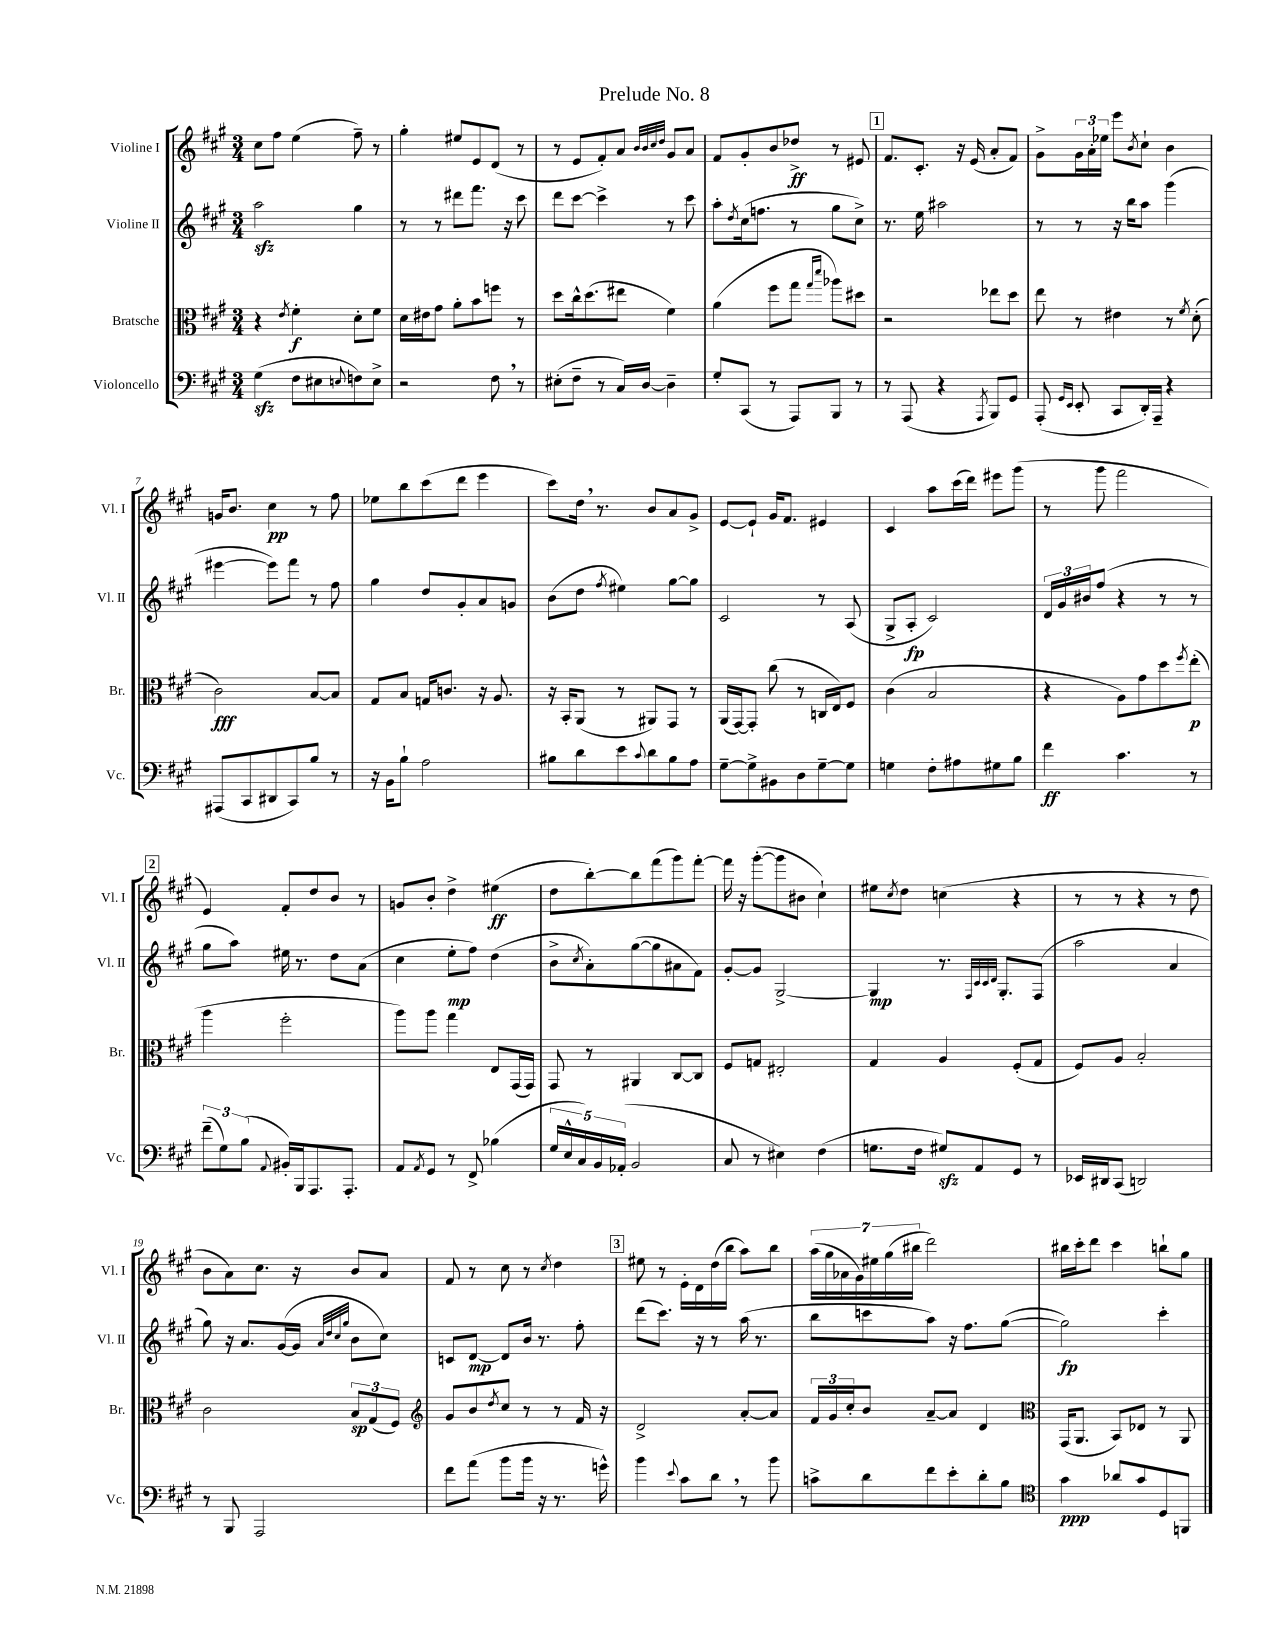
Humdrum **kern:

**kern	**kern	**kern	**kern
*staff4	*staff3	*staff2	*staff1
*clefF4	*clefC3	*clefG2	*clefG2
*k[f#c#g#]	*k[f#c#g#]	*k[f#c#g#]	*k[f#c#g#]
*M3/4	*M3/4	*M3/4	*M3/4
(4G#\	4r	2aa\	8cc#\L
.	.	.	8ff#\J
.	8qe/	.	.
8F#\L	4f#'\	.	(4ee\
8E#\	.	.	.
8qqE/	.	.	.
8F\)	8d'\L	4gg#\	8ff#~\)
8E^\J	8f#\J	.	8r
=	=	=	=
2r	16d\LL	8r	4gg#'\
.	16e#\J	.	.
.	8g#\J	8r	.
.	8a'\L	8ddd#\L	8ee#/L
.	8b\	8.fff#\J	8e/
8F#\	8ff\J	.	(8d/J
.	.	16r	.
8r	8r	8ccc#\	8r
=	=	=	=
(8E#'\L	8dd\L	8ddd\L	8r
8F#~\J	16cc#^^\k	[8ccc#\J	8e/L
.	(8.dd\	.	.
8r	.	4ccc#^\]	8f#'/)
16C#/LL)	8ee#\J	.	8a/J
[16D/JJ	.	.	.
.	.	.	32qqb/LLL
.	.	.	32qqb/
.	.	.	32qqcc#/
.	.	.	32qqdd/JJJ
4D~\]	4f#\)	8r	8g#/L
.	.	8ccc#\	8a/J
=	=	=	=
8G#'/L	(4a\	8aa'\L	8f#/L
.	.	8qdd/	.
(8CC#/J	.	(16cc#\k	8g#'/
.	.	8.ff\J	.
8r	8ff#\L	.	8b/
8AAA/L)	8gg#\J	8r	8dd-^/J
.	16qqgg#/LL	.	.
.	16qqddd/JJ	.	.
8BBB/J	8aa-\L)	8gg#\L	8r
8r	8dd#\J	8cc#^\J)	8e#/
=	=	=	=
8r	2r	8.r	8.f#/L
(8AAA/	.	.	.
.	.	16ee\	8.c#'/J
4r	.	2aa#\	.
.	.	.	16r
.	.	.	(16e/
8qAAA/	.	.	.
8BBB/L)	8ee-\L	.	8a'/L
8GG#/J	8dd\J	.	8f#/J)
=	=	=	=
(8AAA'/	8ee\	8r	8g#^\L
16qqGG#/LL	.	.	.
16qqEE/JJ	.	.	.
8EE'/	8r	8r	24g#\L
.	.	.	24a'\
.	.	.	24ee-\JJ
8CC#/L	4e#\	16r	8eee\L
.	.	16bb\LK	.
.	.	.	8qb/
16DD'/L)	.	8aa\J	8cc#`\J
16AAA~/JJ	.	.	.
4r	8r	(4ggg#\	4b\
.	8qf#/	.	.
.	(8d'\	.	.
=	=	=	=
(8AAA#/L	2c#\)	[4eee#\	16g/LK
.	.	.	8.b/J
8CC#/	.	.	.
8DD#/	.	8eee#\]L)	4cc#\
8CC#/)	.	8fff#\J	.
8B/J	[8B/L	8r	8r
8r	8B/]J	8ff#\	8ff#\
=	=	=	=
16r	8G#/L	4gg#\	8ee-\L
16BB\LK	.	.	.
8B`\J	8B/J	.	8bb\
2A\	16G/LK	8dd/L	(8ccc#\
.	8.c/J	.	.
.	.	8g#'/	8ddd\J
.	16r	8a/	4eee\
.	8.A/	.	.
.	.	8g/J	.
=	=	=	=
8B#\L	16r	(8b\L	8ccc#\L)
.	16BB'/LK	.	.
8d\	(8AA/J	8dd\J	16dd\Jk
.	.	.	8.r
.	.	8qff#/	.
8e\	8r	4ee#\)	.
8qqc#/	.	.	.
8d\	8AA#/L)	.	8b/L
8B#\	8GG#/J	[8gg#\L	8a/
8A\J	8r	8gg#\]J	8g#^/J
=	=	=	=
[8G#~\L	(16AA/LL	2c#/	[8e/L
.	[16GG#/J)	.	.
8G#^\]	8GG#'/]J	.	8e`/]J
8BB#\	(8cc#\	.	16g#/LK
.	.	.	8.f#/J
8D\	8r	.	.
[8G#~\	16C/LL	8r	4e#/
.	16E/J)	.	.
8G#\]J	8F#/J	(8A/	.
=	=	=	=
4G\	(4c#\	8G#^/L	4c#/
.	.	8A'/J	.
8F#'\L	2B/	2c#/)	8aa\L
8A#\	.	.	(16ccc#\L
.	.	.	16ddd\JJ)
8G#\	.	.	8eee#\L
8B\J	.	.	(8ggg#\J
=	=	=	=
4f#\	4r	24d/LL	8r
.	.	24g#/	.
.	.	24b#/J	.
.	.	(8ff#/J	8ggg#\
4.c#\	8A\L)	4r	2fff#\
.	8g#\	.	.
.	8dd\	8r	.
.	8qff#/	.	.
8r	(8ee'\J	8r	.
=	=	=	=
(12f#~\L	4aa\	8gg#\L	4e/)
12G#\)	.	.	.
.	.	8aa\J)	.
(12B\J	.	.	.
8qqAA/	.	.	.
16BB#'/LL)	2ff#'\	16ee#\	8f#'/L
16BBB/J	.	8.r	.
8.AAA/	.	.	8dd/
.	.	8dd\L	8b/J
8.AAA'/J	.	.	.
.	.	(8a\J	8r
=	=	=	=
8AA/L	8aa\L)	4cc#\	8g/L
8qAA/	.	.	.
8GG#/J	8aa\J	.	8b'/J
8r	4gg#\	8ee'\L	4dd^\
8FF#^/	.	8ff#\J)	.
(4B-\	8E/L	(4dd\	(4ee#\
.	(16GG#/L	.	.
.	16GG#/JJ)	.	.
=	=	=	=
20G#/LL	8GG#/	8b^\L	8dd\L
20E^^/	.	.	.
20C#/)	.	.	.
.	.	8qcc#/	.
.	8r	8a'\)	[8bb'\)
20BB/	.	.	.
(20AA-'/JJ	.	.	.
2BB/	4AA#/	([8gg#\	8bb\]
.	.	8gg#\]	(8fff#\
.	[8C#/L	8a#\	8ggg#\)
.	8C#/]J	8f#\J)	[8fff#'\J
=	=	=	=
8C#/	8F#/L	[8g#'/L	16fff#\]
.	.	.	16r
8r	8G/J	8g#/]J	([8ggg#'\L
4E#\)	2E#'/	[2G#^/	8ggg#\]
.	.	.	8b#\J
(4F#\	.	.	4cc#`\)
=	=	=	=
8.G\L	4G#/	4G#/]	8ee#\L
.	.	.	8qcc#/
.	.	.	8dd\J
16F#\Jk	.	.	.
8G#/L)	4A/	8.r	(4cc\
8AA/	.	.	.
.	.	32qqF#/LLL	.
.	.	32qqc#/	.
.	.	32qqc#/	.
.	.	32qqd/JJJ	.
.	.	8.G#'/L	.
8GG#/J	(8F#'/L	.	4r
8r	8G#/J	(8F#/J	.
=	=	=	=
16EE-/LL	8F#/L)	2aa\	8r
16DD#/J	.	.	.
(8CC#/J	8A/J	.	8r
2DD/)	2B'/	.	4r
.	.	4a/	8r
.	.	.	8dd\
=	=	=	=
8r	2c#\	8gg#\)	8b\L
8BBB/	.	16r	8a\)
.	.	8.a/L	.
2AAA/	.	.	8.cc#\J
.	.	([16g#/L	.
.	.	16g#/]JJ	16r
.	.	32qqa/LLL	.
.	.	32qqdd/	.
.	.	32qqcc#/	.
.	.	32qqgg#/JJJ	.
.	12B/L	8b\L	8b/L
.	(12G#/	.	.
.	.	8cc#\J)	8a/J
.	12F#/J)	.	.
=	=	=	=
*	*clefG2	*	*
8f#\L	8g#/L	8c/L	8f#/
(8a\J	8b/	[8d/J	8r
.	8qdd/	.	.
8b\L	8cc#/J	8d/]L	8cc#\
16b\Jk	8r	16b/Jk	8r
16r	.	8.r	.
.	.	.	8qcc#/
8.r	8r	.	4dd\
.	16f#/	8ff#'\	.
16g^^\)	16r	.	.
=	=	=	=
4b\	2d^/	(8ddd\L	8ee#\
.	.	8.ccc#\J)	8r
8qqe/	.	.	.
8c#\L	.	.	16e'\LL
.	.	16r	16d\
8d\J	.	8r	(16dd\
.	.	.	16bb\JJ
8r	[8a'/L	(16aa\	8aa\L)
.	.	8.r	.
8b\	8a/]J	.	8bb\J
=	=	=	=
8c^\L	24f#/LL	8bb\L	(28aa\LL
.	.	.	28gg#\
.	24g#/	.	.
.	.	.	28a-\
.	24cc#'/J	.	.
.	.	.	28g#\)
8d\	8b/J	8ccc\	.
.	.	.	28ee#\
.	.	.	(28gg#\
.	.	.	28bb#\JJ
8f#\	[8a~/L	8aa\J)	2ddd\)
8e'\	8a/]J	16r	.
.	.	8.ff#\L	.
8d'\	4d/	.	.
8B\J	.	([8gg#\J	.
=	=	=	=
*clefC4	*clefC3	*	*
4g#\	(16GG#/LK	2gg#\])	16bb#\LL
.	8.AA/J	.	16ccc#'\J
.	.	.	8ddd\J
8a-/L	8BB/L)	.	4ccc#\
8g#/	8E-/J	.	.
8D/	8r	4ccc#'\	8bb`\L
8FF/J	8AA/	.	8gg#\J
==	==	==	==
*-	*-	*-	*-
